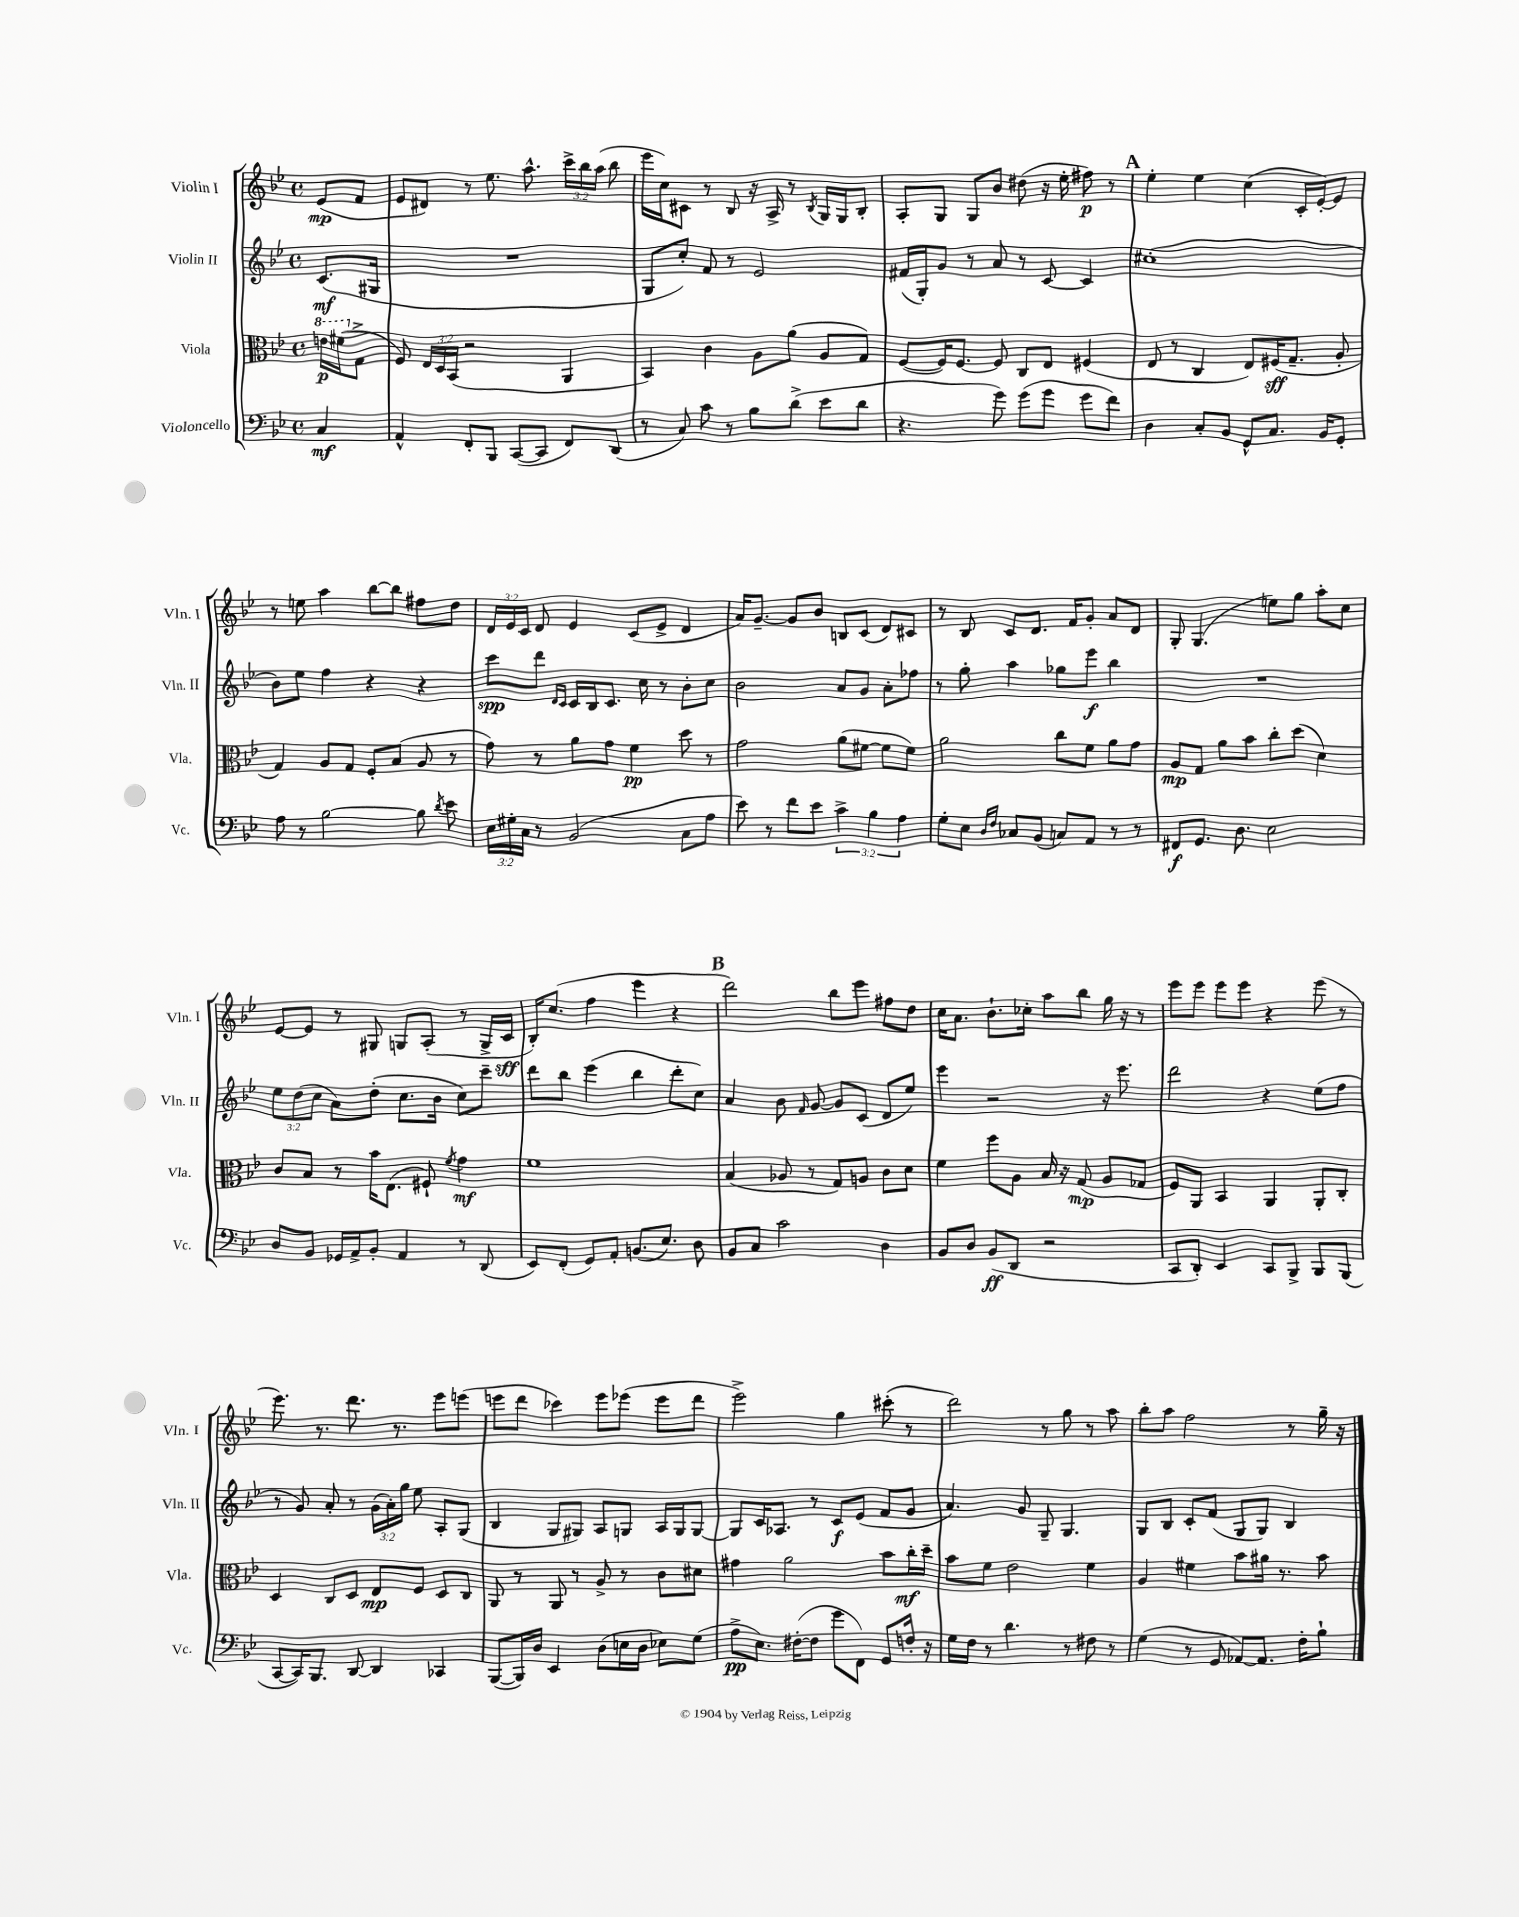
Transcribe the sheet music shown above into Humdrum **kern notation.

**kern	**kern	**kern	**kern
*staff4	*staff3	*staff2	*staff1
*clefF4	*clefC3	*clefG2	*clefG2
*k[b-e-]	*k[b-e-]	*k[b-e-]	*k[b-e-]
*M4/4	*M4/4	*M4/4	*M4/4
*met(c)	*met(c)	*met(c)	*met(c)
4C	16ee	(8.c	(8e-
.	(16ff#	.	.
.	8G^	.	8f
.	.	16G#	.
=	=	=	=
4AA^^	8F)	1r	8e-
.	24E-	.	8d#)
.	24D	.	.
.	(24BB-	.	.
8FF'	2r	.	8r
8BBB-	.	.	8.ee-
([8CC	.	.	.
.	.	.	8.aa^^
8CC]	.	.	.
8FF)	4AA	.	24ccc^
.	.	.	24bb-
.	.	.	(24aa
(8DD	.	.	8bb-
=	=	=	=
8r	4BB-)	8G	16eee-
.	.	.	16cc)
8C)	.	8cc')	8c#
8c	4c	8f	8r
8r	.	8r	8B-
8B-	8A	2e-	16r
.	.	.	16A^
(8d^	(8a	.	8r
.	.	.	8qB-
8e-	8A	.	16G
.	.	.	16G
8d	8G)	.	8B-'
=	=	=	=
4.r	([8F	(16f#	8A'
.	.	16G')	.
.	16F])	8g	8G
.	[8.F	.	.
.	.	8r	8G
8g)	8F]	8a	8b-
(8g	8C	8r	(8dd#
8g	8E-	[8c	16r
.	.	.	16ee-'
8g	(4F#	4c]	8ff#)
8f)	.	.	8r
=	=	=	=
4D	8E-	(1cc#'	4ee-'
.	8r	.	.
8C'	4C	.	4ee-
8BB-	.	.	.
8GG^^	8E-)	.	(4cc
8.C	(16F#	.	.
.	8.G~	.	.
.	.	.	16c'
16BB-	.	.	[16e-')
8GG'	8A'	.	8e-]
=	=	=	=
8A	4G)	8b-)	8r
8r	.	8ee-	8ee
[2B-	8A	4ff	4aa
.	8G	.	.
.	8F'	4r	[8bb-
.	(8B-	.	8bb-]
8B-]	8A	4r	8ff#
8qd	.	.	.
8e-	8r	.	8dd
=	=	=	=
24E-	8g)	8ccc	24d
24G#'	.	.	24e-
24C	.	.	24c
8r	8r	8ddd	8d
.	.	16qqd	.
.	.	16qqc	.
(2BB-	8a	16c	4e-
.	.	16B-	.
.	8g	8.c	.
.	4f	.	(8c
.	.	16cc	.
.	.	8r	8e-^
8C	8dd	8b-'	4d
8A	8r	8cc	.
=	=	=	=
8e-)	2g	2b-	16a)
.	.	.	[8.g~
8r	.	.	.
8f	.	.	8g]
8e-	.	.	8b-
6c^	(8a	8a	8B
.	[8f#	8g	(8c
6B-	.	.	.
.	8f#]	8a'	8d)
6A	.	.	.
.	8f#)	8ff-	8c#
=	=	=	=
8G'	2a	8r	8r
8E-	.	8gg'	8B-
16qqD	.	.	.
16qqF	.	.	.
8C-	.	4aa	8c
(8BB-	.	.	8.d
8C)	8cc	8gg-	.
.	.	.	16f
8AA	8f	8eee-	8g'
8r	8a	4bb-	8a
8r	8g	.	8d
=	=	=	=
8FF#	8A	1r	8G'
8.GG	8G	.	(4.G
.	8a	.	.
8.D	.	.	.
.	8b-	.	.
2E-	8cc'	.	8ee)
.	(8dd	.	8gg
.	4d)	.	8aa'
.	.	.	8cc
=	=	=	=
8D	8c	12ee-	[8e-
.	.	(12dd	.
8BB-	8B-	.	8e-]
.	.	12cc	.
16GG-	8r	8a)	8r
16AA^	.	.	.
8BB-'	16b-	(8dd'	8G#
.	(8.E-	.	.
4AA	.	8.cc	8G
.	8F#`)	.	(8A'
.	.	16b-	.
.	8qf	.	.
8r	4g	8cc)	8r
(8DD	.	8ccc~	16G^
.	.	.	16c
=	=	=	=
8EE-)	1f	8ddd	16B-')
.	.	.	(8.cc
(8FF'	.	8bb-	.
8GG)	.	(4eee-	4ff
8AA'	.	.	.
(8.BB	.	4bb-	4eee-
8.E-)	.	.	.
.	.	8ddd'	4r
8D	.	8cc)	.
=	=	=	=
8BB-	(4B-	4a	2ddd)
8C	.	.	.
2c	8A-	8b-	.
.	.	16qqf	.
.	8r	[8g	.
.	8G)	8g]	8bb-
.	8A	(8c	8eee-
4D	8c	8d	8ff#
.	8d	8ee-)	8dd
=	=	=	=
8BB-	4f	4eee-	16cc
.	.	.	8.a
8D	.	.	.
(8BB-	8ff	2r	8.b-`
8DD	8A	.	.
.	.	.	16cc-'
2r	16B-	.	8aa
.	16r	.	.
.	(8G	.	8bb-
.	8A	16r	16gg
.	.	8.eee-	16r
.	8G-	.	8r
=	=	=	=
8CC	8F)	2ddd	8eee-
8DD')	8AA	.	8eee-
4EE-	4BB-	.	8eee-
.	.	.	8eee-
8CC	4AA	4r	4r
8BBB-^	.	.	.
8BBB-	8AA'	(8ee-	(8eee-
(8BBB-	8C'	8ff	8r
=	=	=	=
[8CC	4D	8r	8.eee-)
16CC])	.	8g)	.
8.BBB-	.	.	8.r
.	8C	8a'	.
[8DD	8D	8r	8.ddd
4DD]	8E-	(24g	.
.	.	24a')	.
.	.	.	8.r
.	.	24gg	.
.	8F	8ee-	.
4CC-	8D	8A'	8eee-
.	8C	(8G	(8eee
=	=	=	=
([8BBB-	8AA	4B-	8eee
16BBB-])	8r	.	8ddd
16D	.	.	.
4EE-	8AA	8G	4ccc-)
.	8r	8G#)	.
(8D	8A^	8A	8eee
16E	8r	8G	(8eee-
16D	.	.	.
8E-)	8c	16A	8eee-
.	.	16G	.
(8G	8d#	[8G	8ddd
=	=	=	=
8A^	4g#	8G]	2eee-^)
8.E-)	.	16c	.
.	.	8.A-	.
.	2a	.	.
([16F#'	.	.	.
8F#]	.	8r	.
8g	.	8c	4gg
8FF)	.	(8e-	.
8GG	8b-	8f	(8ccc#'
16F'	16cc'	8g	8r
16r	16dd~	.	.
=	=	=	=
16G	8b-	4.a)	2ddd)
16F	.	.	.
8r	8f	.	.
4.d	2e-	.	.
.	.	8g	.
.	.	8G~	8r
8r	.	4.G	8gg
8F#	4f	.	8r
8r	.	.	8aa
=	=	=	=
(4G	4A	8G	8bb-'
.	.	8B-	8aa
8r	4f#	8c'	2ff
8GG	.	(8f	.
[8AA-)	8b-	8G	.
8.AA-]	16a#	8G)	.
.	8.r	.	.
.	.	4B-	8r
16F'	.	.	.
8B-`	8b-	.	16gg~
.	.	.	16r
==	==	==	==
*-	*-	*-	*-
